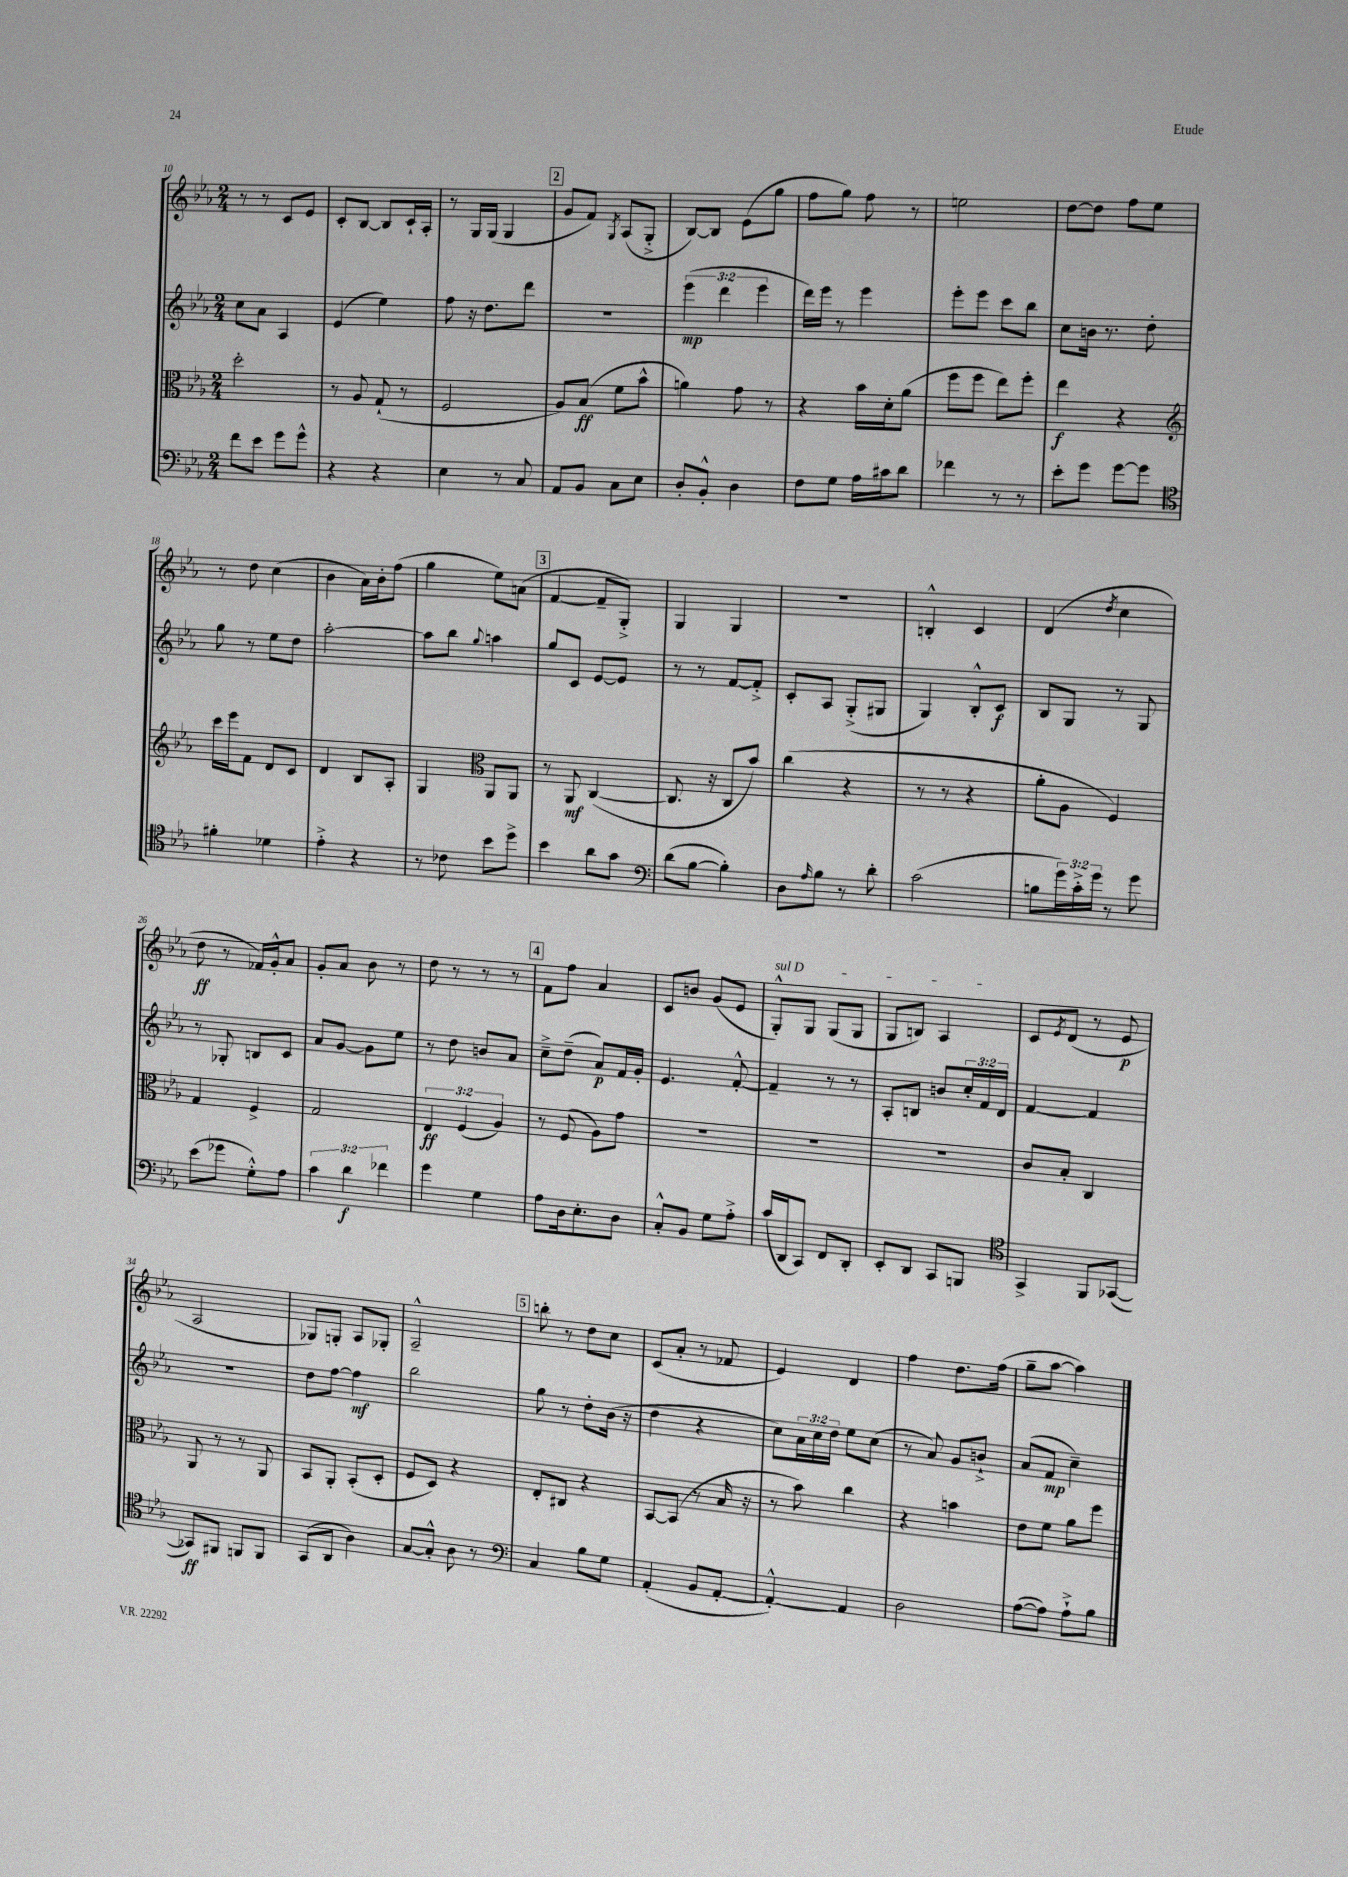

**kern	**kern	**kern	**kern
*staff4	*staff3	*staff2	*staff1
*clefF4	*clefC3	*clefG2	*clefG2
*k[b-e-a-]	*k[b-e-a-]	*k[b-e-a-]	*k[b-e-a-]
*M2/4	*M2/4	*M2/4	*M2/4
8f	2dd'	8cc	8r
8e-	.	8a-	8r
8g	.	4A-	8c
8g^^	.	.	8e-
=	=	=	=
4r	8r	(4e-	8c'
.	8A-	.	[8B-
4r	(8G`	4ee-)	8B-]
.	8r	.	16c`
.	.	.	16A-'
=	=	=	=
4E-	2F	8ff	8r
.	.	16r	16G
.	.	8.dd	(16G
8r	.	.	4G
8C	.	8ddd	.
=	=	=	=
8AA-	8A-)	2r	8g
8BB-	(8B-	.	8f)
.	.	.	8qG
8C	8f	.	(8A-
8E-	8b-^^	.	8G'^
=	=	=	=
8D'	4a)	(6eee-	[8B-)
8BB-'^^	.	.	8B-]
.	.	6ddd	.
4D	8g	.	(8e-
.	.	6eee-	.
.	8r	.	8gg
=	=	=	=
8F	4r	16ddd)	8ff
.	.	16eee-	.
8G	.	8r	8gg)
16A-	16b-	4eee-	8ff
16c#	16d'	.	.
8d	(8a-	.	8r
=	=	=	=
4f-	8ff	8eee-'	2ee
.	8ff	8eee-	.
8r	8ee-)	8ccc	.
8r	8ff'	8bb-	.
=	=	=	=
8e-'	4ee-	8cc	[8dd
8g	.	16b	8dd]
.	.	8.r	.
[8g	4r	.	8ff
8g]	.	8dd'	8ee-
=	=	=	=
*clefC4	*clefG2	*	*
4f#'	16ccc	8gg	8r
.	16eee-	.	.
.	8f	8r	8dd
4d-	8d	8ee-	(4cc
.	8c	8dd	.
=	=	=	=
4e-'^	4d	[2aa-'	4b-
4r	8B-	.	16a-)
.	.	.	16b-'
.	8A-'	.	(8ff
=	=	=	=
8r	4G	8aa-]	4gg
8c-	.	8bb-	.
*	*clefC3	*	*
.	.	8qqgg	.
8b-	8AA-	4aa	8ee-)
8dd^	8AA-	.	(8a
=	=	=	=
4b-	8r	8gg	[4f
.	8AA-	8c	.
8a-	([4C	[8e-	8f~]
8g	.	8e-]	8G'^)
=	=	=	=
*clefF4	*	*	*
(8d	8.C]	8r	4G
[8B-	.	8r	.
.	16r	.	.
4B-'])	8C	[8f	4G
.	8b-)	8f'^]	.
=	=	=	=
8D	(4cc	8c'	2r
16qqA-	.	.	.
8B-	.	8A-	.
8r	4r	(8G'^	.
8d'	.	8G#	.
=	=	=	=
(2c	8r	4G)	4B'^^
.	8r	.	.
.	4r	8B-'^^	4c
.	.	8c	.
=	=	=	=
8B	8a-'	8B-	(4d
24g)	8A-	8G	.
24c'^	.	.	.
24g	.	.	.
.	.	.	8qdd
8r	4F)	8r	4cc
8g	.	8G	.
=	=	=	=
(8e-	4G	8r	8dd
8g-	.	8G-'	8r
8G'^^)	4F^	8B	16f-)
.	.	.	16g'^^
8A-	.	8c	8a-
=	=	=	=
6c	2G	8a-	8g'
.	.	[8g	8a-
6d	.	.	.
.	.	8g]	8b-
6f-	.	.	.
.	.	8ee-	8r
=	=	=	=
4g	6E-	8r	8dd
.	.	8dd	8r
.	(6F	.	.
4G	.	8b	8r
.	6A-)	.	.
.	.	8a-	8r
=	=	=	=
8A-	8r	8cc~^	8f
16D	(8F	(8dd~	8ff
8.E-'	.	.	.
.	8A-)	8a-)	4a-
8D	8g	16f	.
.	.	16g'	.
=	=	=	=
8C'^^	2r	4.e-	8c
8BB-	.	.	8b
8G	.	.	(8g
8A-'^	.	[8f'^^	8e-
=	=	=	=
(16c	2r	4f~]	8G'^^)
16DD	.	.	.
8CC)	.	.	8G
8FF	.	8r	(8G
8DD'	.	8r	8G
=	=	=	=
8EE-'	2r	8A-'	8G
8DD	.	8B	8B)
8CC	.	8b	4A-
8BBB	.	24cc'	.
.	.	24f	.
.	.	24d	.
=	=	=	=
*clefC4	*	*	*
4GG^	8c	[4f	8c
.	.	.	8qe-
.	8B-'	.	(8d
8FF	4C	4f]	8r
([8GG-	.	.	8e-
=	=	=	=
8GG-])	8AA-	2r	2A-
8FF#	8r	.	.
8FF	8r	.	.
8FF	8AA-	.	.
=	=	=	=
(8GG	8BB-	8dd	8G-)
8AA-	8AA-'	[8ff	8G'
4A-)	(8BB-'	4ff]	8A-
.	8D'	.	8G-'
=	=	=	=
[8G	8F	2bb-	2A-~^^
8G'^^]	8D)	.	.
8A-	4r	.	.
8r	.	.	.
=	=	=	=
*clefF4	*	*	*
4C	8E-'	8gg	8bb'
.	8C#	8r	8r
8B-	4r	8dd'	8dd
8G	.	(16b-	8cc
.	.	16r	.
=	=	=	=
(4AA-'	[8BB-	4dd	(8c
.	(8BB-]	.	8a-'
8BB-	8r	4r	8r
[8AA-'	16B-	.	8f-
.	16r	.	.
=	=	=	=
4AA-'^^_)	8r	8cc)	4e-)
.	8b-)	24a-	.
.	.	24cc	.
.	.	24dd	.
4AA-]	4cc	8ee-	4d
.	.	(8cc	.
=	=	=	=
2D	4r	8r	4ff
.	.	8a-)	.
.	4b	8g	8.dd
.	.	8b`^	.
.	.	.	(16ff
=	=	=	=
([8A-	8e-	(8a-	8gg~
8A-])	8f	8f	[8aa-
8A-`^	8a-	4cc~)	4aa-])
8B-	8ff	.	.
==	==	==	==
*-	*-	*-	*-
